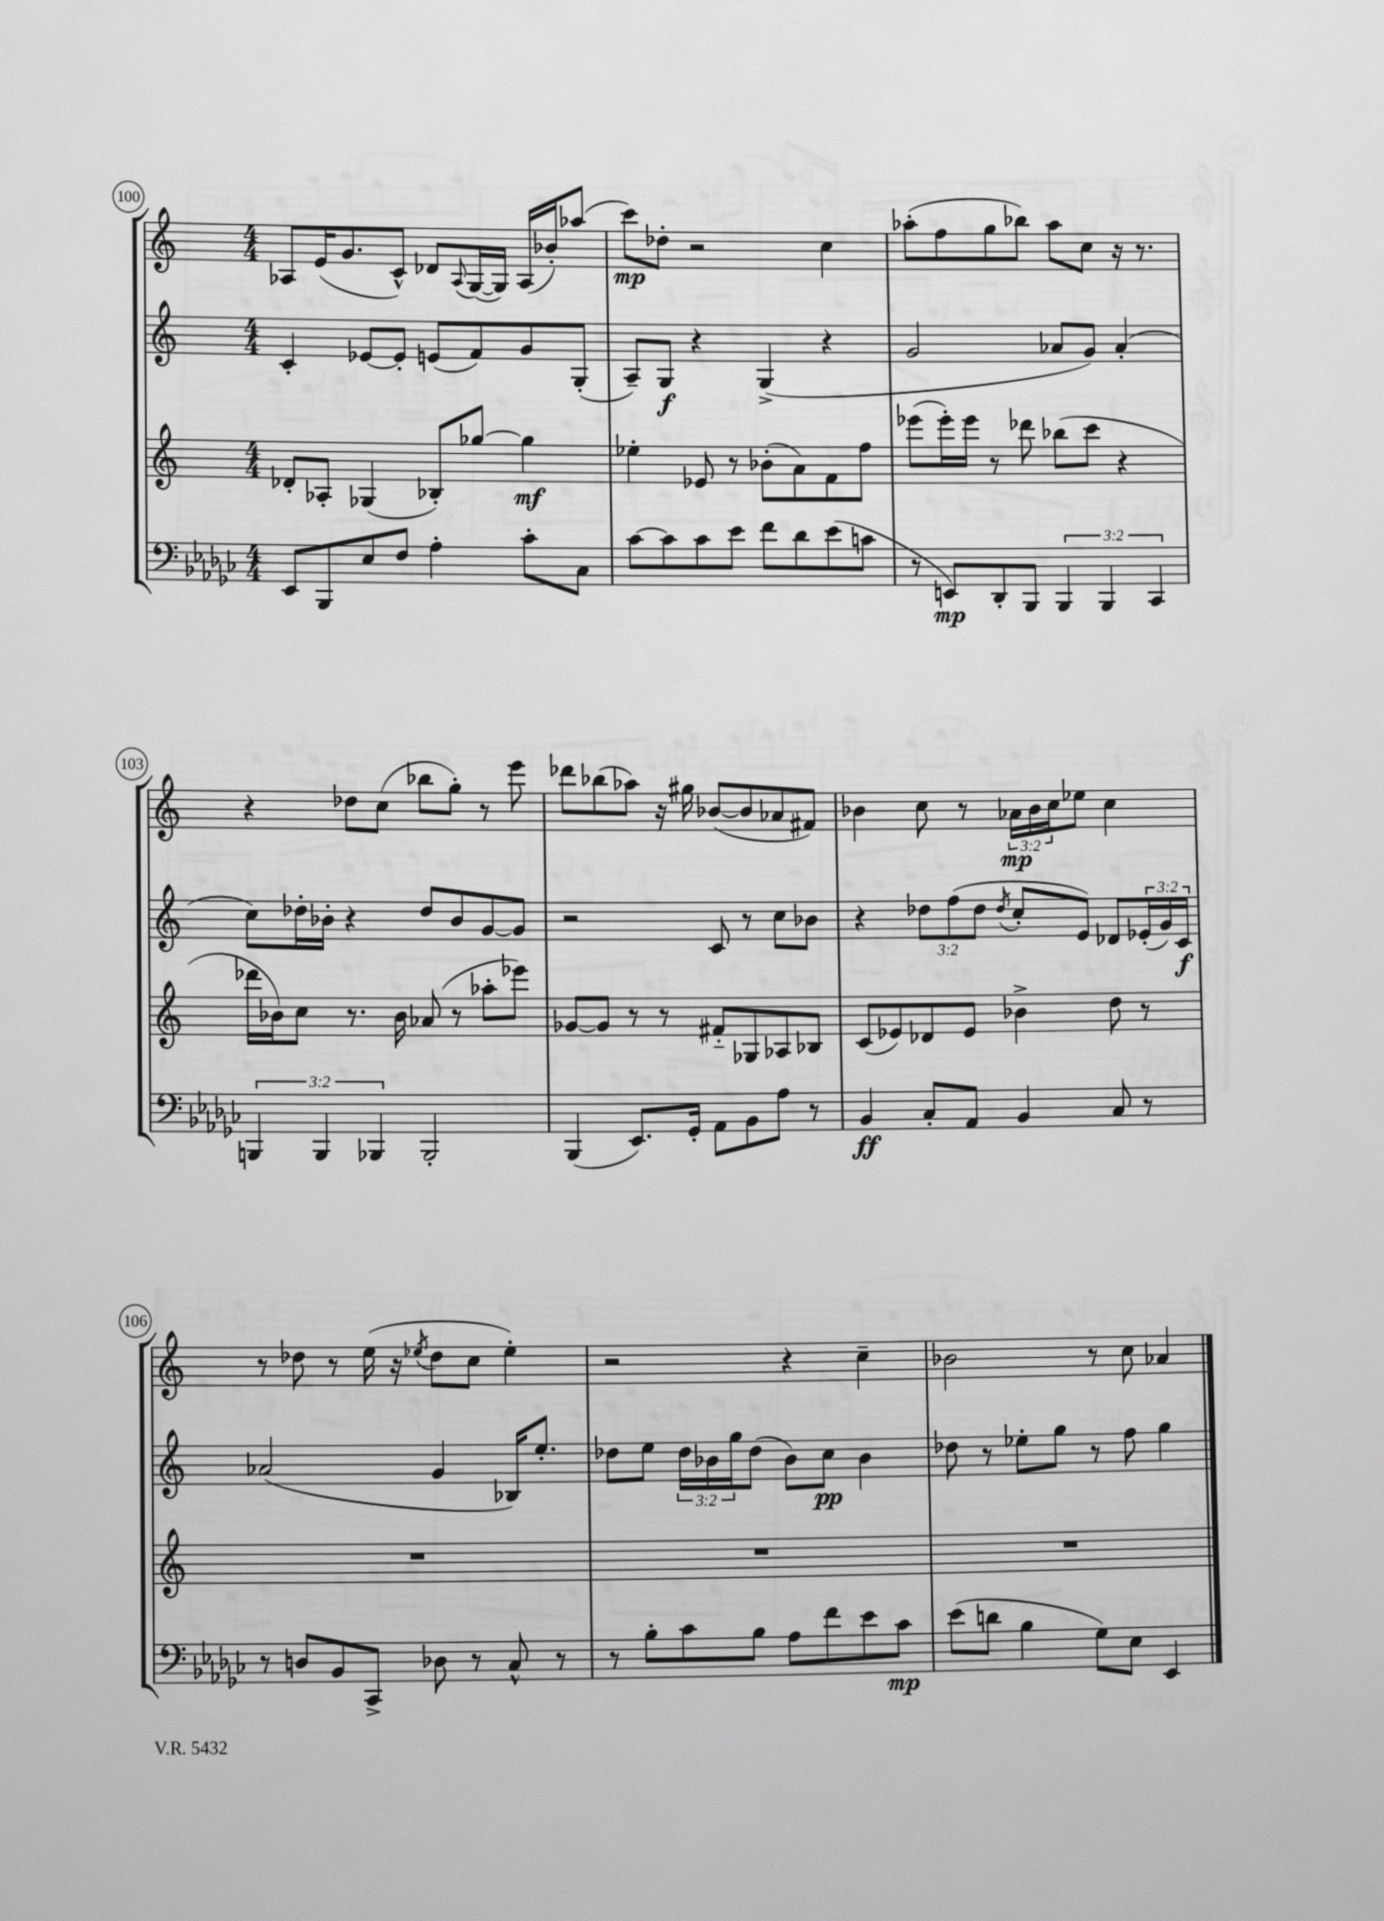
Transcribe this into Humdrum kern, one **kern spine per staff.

**kern	**dynam	**kern	**dynam	**kern	**dynam	**kern	**dynam
*part4	*part4	*part3	*part3	*part2	*part2	*part1	*part1
*staff4	*staff4	*staff3	*staff3	*staff2	*staff2	*staff1	*staff1
*clefF4	*	*clefG2	*	*clefG2	*	*clefG2	*
*k[b-e-a-d-g-c-]	*	*k[]	*	*k[]	*	*k[]	*
*M4/4	*	*M4/4	*	*M4/4	*	*M4/4	*
=100	=100	=100	=100	=100	=100	=100	=100
8EE-/L	.	8d-X'/L	.	4c'/	.	8A-X/L	.
8BBB-/	.	8A-X'/J	.	.	.	(16e/K	.
.	.	.	.	.	.	8.g/	.
8E-/	.	(4G-X/	.	[8e-X/L	.	.	.
8F/J	.	.	.	8e-'/J]	.	8c^^/J)	.
4A-'\	.	8B-X'/L)	.	(8en/L	.	8d-X/L	.
.	.	.	.	.	.	8qqA-/	.
.	.	[8gg-X/J	.	8f/)	.	([16G/L	.
.	.	.	.	.	.	16G/JJ])	.
8c-'\L	.	4gg-\]	mf	8g/	.	(16A-/LL	.
.	.	.	.	.	.	16b-X'/J)	.
8C-\J	.	.	.	(8G'/J	.	(8aa-X/J	.
=101	=101	=101	=101	=101	=101	=101	=101
[8c-\L	.	4ee-X'\	.	8A~/L)	.	8ccc\L)	mp
8c-\]	.	.	.	8G/J	f	8dd-X'\J	.
8c-\	.	8e-X/	.	4r	.	2r	.
8e-\J	.	8r	.	.	.	.	.
8f\L	.	(8b-X'\L	.	(4G^/	.	.	.
8d-\	.	8a\)	.	.	.	.	.
(8e-\	.	8f\	.	4r	.	4cc\	.
8cn\J	.	8ff\J	.	.	.	.	.
=102	=102	=102	=102	=102	=102	=102	=102
8r	.	(8eee-X\L	.	2g/	.	(8aa-X'\L	.
8EEn/L)	mp	16eee-'\L)	.	.	.	8ff\	.
.	.	16eee-\JJ	.	.	.	.	.
8DD-'/	.	8r	.	.	.	8gg\	.
8BBB-/J	.	8ddd-X\	.	.	.	8bb-X\J)	.
6BBB-/	.	(8bb-X\L	.	8a-X/L	.	8aa-\L	.
.	.	8ccc\J	.	8g/J)	.	8cc\J	.
6BBB-/	.	.	.	.	.	.	.
.	.	4r	.	(4a-'/	.	16r	.
.	.	.	.	.	.	8.r	.
6CC-/	.	.	.	.	.	.	.
!!LO:LB:g=z
=103	=103	=103	=103	=103	=103	=103	=103
6BBBn/	.	16ddd-X\LL	.	8cc\L)	.	4r	.
.	.	16b-X\J)	.	.	.	.	.
.	.	8cc\J	.	16dd-X'\L	.	.	.
6BBB/	.	.	.	.	.	.	.
.	.	.	.	16b-X'\JJ	.	.	.
.	.	8.r	.	4r	.	8dd-X\L	.
6BBB-X/	.	.	.	.	.	.	.
.	.	.	.	.	.	(8cc\J	.
.	.	16b-\	.	.	.	.	.
2BBB-'/	.	(8a-X/	.	8dd-/L	.	8bb-X\L	.
.	.	8r	.	8b-/	.	8gg'\J)	.
.	.	8aa-X'\L	.	[8g/	.	8r	.
.	.	8eee-X\J)	.	8g/J]	.	8eee\	.
=104	=104	=104	=104	=104	=104	=104	=104
(4BBB-/	.	[8g-X/L	.	2r	.	8ddd-X\L	.
.	.	8g-/J]	.	.	.	(8bb-X\	.
8.EE-/L)	.	8r	.	.	.	8aa-X\J)	.
.	.	8r	.	.	.	16r	.
16GG-'/Jk	.	.	.	.	.	16gg#X\	.
8AA-\L	.	8f#X/L	.	8c/	.	([8b-X/L	.
8BB-\	.	8G-X/	.	8r	.	8b-/]	.
8A-\J	.	8A-X/	.	8cc\L	.	8a-X/	.
8r	.	8B-X/J	.	8b-X\J	.	8f#X/J)	.
=105	=105	=105	=105	=105	=105	=105	=105
4BB-/	ff	(8c/L	.	4r	.	4b-X\	.
.	.	8e-X/)	.	.	.	.	.
8C-'/L	.	8d-X/	.	12dd-X\L	.	8cc\	.
.	.	.	.	(12ff\	.	.	.
8AA-/J	.	8e-/J	.	.	.	8r	.
.	.	.	.	12dd-\J	.	.	.
.	.	.	.	8qdd-/	.	.	.
4BB-/	.	4b-X^\	.	8cc'/L	.	24a-X\LL	mp
.	.	.	.	.	.	24b-\	.
.	.	.	.	.	.	24cc\J	.
.	.	.	.	8e/J)	.	8ee-X\J	.
8C-/	.	8dd\	.	8d-X/L	.	4cc\	.
8r	.	8r	.	(24e-X'/L	.	.	.
.	.	.	.	24g/)	.	.	.
.	.	.	.	24c/JJ	f	.	.
!!LO:LB:g=z
=106	=106	=106	=106	=106	=106	=106	=106
8r	.	1r	.	(2a-X/	.	8r	.
8Dn/L	.	.	.	.	.	8dd-X\	.
8BB-/	.	.	.	.	.	8r	.
8CC-^/J	.	.	.	.	.	(16ee\	.
.	.	.	.	.	.	16r	.
.	.	.	.	.	.	8qee-X/	.
8D-X\	.	.	.	4g/	.	8dd-\L	.
8r	.	.	.	.	.	8cc\J	.
8C-^^/	.	.	.	16B-X/KL)	.	4ee-'\)	.
.	.	.	.	8.ee'/J	.	.	.
8r	.	.	.	.	.	.	.
=107	=107	=107	=107	=107	=107	=107	=107
8r	.	1r	.	8dd-X\L	.	2r	.
8B-'\L	.	.	.	8ee\J	.	.	.
8c-\	.	.	.	24dd-\LL	.	.	.
.	.	.	.	24b-X\	.	.	.
.	.	.	.	24gg\J	.	.	.
8B-\J	.	.	.	(8dd-\J	.	.	.
8A-\L	.	.	.	8b-\L)	.	4r	.
8f\	.	.	.	8cc\J	pp	.	.
8e-\	.	.	.	4b-\	.	4cc~\	.
8c-\J	mp	.	.	.	.	.	.
=108	=108	=108	=108	=108	=108	=108	=108
(8e-\L	.	1r	.	8dd-X\	.	2b-X\	.
8dn\J	.	.	.	8r	.	.	.
4B-\	.	.	.	8ee-X'\L	.	.	.
.	.	.	.	8gg\J	.	.	.
8G-\L)	.	.	.	8r	.	8r	.
8E-\J	.	.	.	8ff\	.	8cc\	.
4EE-/	.	.	.	4gg\	.	4a-X/	.
==	==	==	==	==	==	==	==
*-	*-	*-	*-	*-	*-	*-	*-
